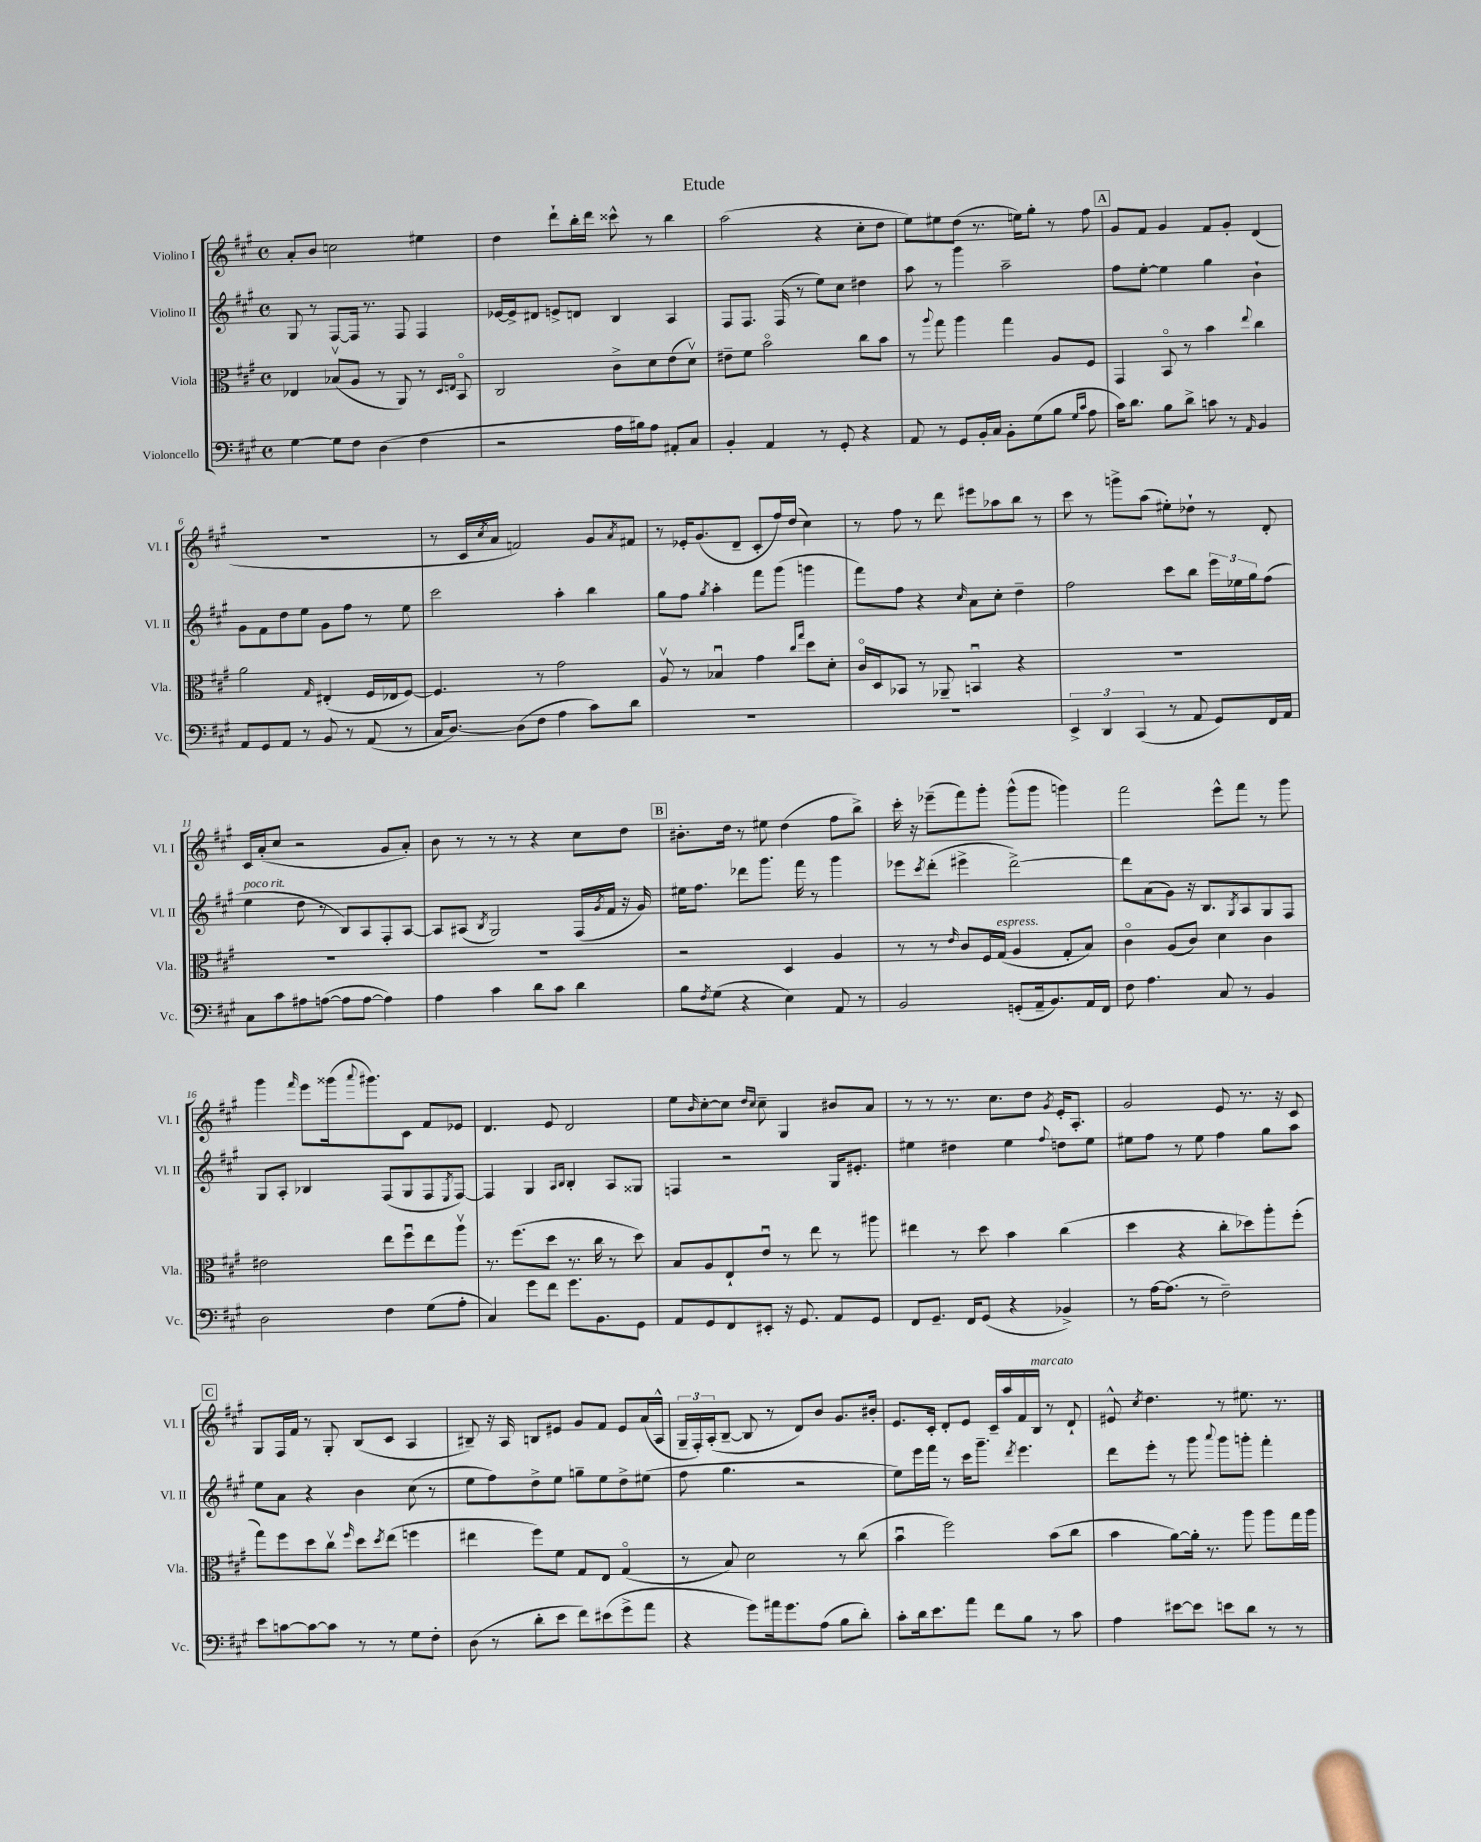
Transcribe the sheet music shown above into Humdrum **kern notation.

**kern	**kern	**kern	**kern
*staff4	*staff3	*staff2	*staff1
*clefF4	*clefC3	*clefG2	*clefG2
*k[f#c#g#]	*k[f#c#g#]	*k[f#c#g#]	*k[f#c#g#]
*M4/4	*M4/4	*M4/4	*M4/4
*met(c)	*met(c)	*met(c)	*met(c)
[4G#\	4E-/	8G#/	8a'/L
.	.	8r	8b/J
8G#\]L	(8B-v/L	[8F#/L	2cc\
8F#\J	8A/J	16F#/]Jk	.
.	.	8.r	.
(4D\	8r	.	.
.	8AA/)	8F#/	.
4F#\	8r	4F#/	4ee#\
.	16qqD/LL	.	.
.	16qqE/JJ	.	.
.	8BBo/	.	.
=	=	=	=
2r	2C#/	[16e-/LL	4dd\
.	.	16e-^/]J	.
.	.	8d#/J	.
.	.	8e^/L	8ddd`\L
.	.	8d/J	16bb'\L
.	.	.	16ddd\JJ
16A\LL	8c#^\L	4B/	8ccc##^^\
16B#\J)	.	.	.
8A\J	8d\	.	8r
8AA#'/L	(8e\	4A/	4bb\
8C#/J	8dv\J)	.	.
=	=	=	=
4BB'/	8e#~\L	8F#/L	(2aa\
.	8f#\J	8.F#/J	.
4AA/	2bo\	.	.
.	.	(16F#/	.
.	.	8r	.
8r	.	8ee\L)	4r
8GG#'/	.	8cc#\J	.
4r	8cc#\L	4dd#\	8cc#'\L
.	8b\J	.	8dd\J
=	=	=	=
8AA/	8r	8aa\	8ee\L)
.	8qqaa/	.	.
8r	8gg#\	8r	8ee#\
8GG#/L	4aa\	4ggg#\	(8dd\J
16BB'/L	.	.	8.r
16C#/JJ	.	.	.
8BB'\L	4gg#\	2aa~\	.
.	.	.	16ee\LK)
(8G#\	.	.	8gg#'\J
8B\J	8A/L	.	8r
16qqG#/LL	.	.	.
16qqc#/JJ	.	.	.
8A\	8F#/J	.	8ff#\
=	=	=	=
16c#\LK)	4GG#/	8ff#\L	8g#/L
8.d\J	.	.	.
.	.	[8ee'\J	8f#/J
8B\L	8BBo/	4ee\]	4g#/
8d^\J	8r	.	.
8c\	4b\	4gg#\	8f#/L
8r	.	.	8g#'/J
16qqAA/	8qqee/	.	.
4BB/	4cc#\	4b`\	(4d/
=	=	=	=
8AA/L	2a\	8g#\L	1r
8GG#/	.	8f#\	.
8AA/J	.	8dd\	.
8r	.	8ee\J	.
.	16qqG#/	.	.
8BB/	(4E#'/	8g#\L	.
8r	.	8ff#\J	.
(8AA/	16F#/LL	8r	.
.	16E-/J	.	.
8r	[8F#/J)	8ee\	.
=	=	=	=
16C#/LK	4.F#/]	2ccc#\	8r
[8.D/J)	.	.	.
.	.	.	16c#/LL
.	.	.	8qcc#/
.	.	.	16a/JJ
(8D\]L	.	.	2f/)
8F#\J	8r	.	.
4A\	2g#\	4aa'\	.
8c#\L)	.	4bb\	8g#/L
.	.	.	8qa/
8d\J	.	.	8f#/J
=	=	=	=
1r	8Av/	8gg#\L	8r
.	8r	8ff#\J	16e-'/LK
.	.	.	(8.g#/
.	.	8qgg#/	.
.	4B-u/	4aa'\	.
.	.	.	8d~/J
.	4g#\	8fff#\L	8c#'/L
.	.	(8ggg#\J	16ff#/L)
.	.	.	(16dd/JJ
.	16qqcc#/LL	.	.
.	16qqgg#/JJ	.	.
.	8dd\L	4ggg\	4cc#\)
.	8d'\J	.	.
=	=	=	=
1r	16c#o/LL	8fff#\L)	8r
.	16D/J	.	.
.	8BB-/J	8ff#\J	8ff#\
.	8r	4r	8r
.	8AA-~/	.	8ddd\
.	.	16qqcc#/	.
.	4BBu/	8a\L	8eee#\L
.	.	8cc#'\J	8aa-\
.	4r	4dd~\	8bb\J
.	.	.	8r
=	=	=	=
6EE^/	1r	2ff#\	8ccc#\
.	.	.	8r
6DD/	.	.	.
.	.	.	8ggg^\L
(6CC#/	.	.	.
.	.	.	(8aa\J
8r	.	8ccc#\L	8ee#'\L)
8AA/	.	8bb\J	8dd-`\J
8GG#/L)	.	24eee\LL	8r
.	.	24ee-\	.
.	.	24gg#\J	.
16FF#/L	.	(8ff#\J	8d'/
16AA/JJ	.	.	.
=	=	=	=
8C#\L	1r	4ee\	16c#/LL
.	.	.	(16a'/J
8c#\	.	.	8cc#/J
8A#\	.	8dd\	2r
([8A\J	.	8r	.
8A\]L	.	8B/L)	.
[8A\J	.	8A/	.
4A\])	.	8F#'/	8g#/L
.	.	[8A/J	8a'/J)
=	=	=	=
4A\	1r	8A/]L	8b\
.	.	(8A#/J	8r
.	.	8qB/	.
4c#\	.	2G#/)	8r
.	.	.	8r
8d\L	.	.	4r
8c#\J	.	.	.
4d\	.	(16F#/LL	8cc#\L
.	.	8qg#/	.
.	.	16f#/JJ	.
.	.	16r	8dd\J
.	.	16g#/)	.
=	=	=	=
8B\L	2r	16ee#\LK	8.b#'\L
.	.	8.ff#\J	.
8qF#/	.	.	.
(8G#\J	.	.	.
.	.	.	16dd\Jk
4r	.	8ddd-\L	8r
.	.	8.ggg#\J	8ee#\
4E\)	4D/	.	(4dd\
.	.	16fff#\	.
.	.	8r	.
8AA/	4A/	4ggg#\	8ff#\L
8r	.	.	8bb^\J)
=	=	=	=
2BB/	8r	8eee-\L	16ccc#'\
.	.	.	16r
.	.	8qccc#/	.
.	8r	(8ddd'\J	(8eee-~\L
.	16qqe/	.	.
.	8c#/L	4eee#^\	8fff#\)
.	16F#/L	.	8ggg#'\J
.	(16G#/JJ	.	.
(8GG'/L	4A/	[2ddd^\)	(8ggg#^^\L
16AA~/k	.	.	8ggg#\J
8.BB/)	.	.	.
.	8G#'/L	.	4ggg\)
16AA/L	8B/J)	.	.
16FF#/JJ	.	.	.
=	=	=	=
8F#\	4c#o\	8ddd\]L	2fff#\
4.A\	.	(8a\	.
.	(8A/L	8g#\J)	.
.	8c#/J)	16r	.
.	.	8.B/L	.
8C#/	4d\	.	8eee^^\L
.	.	8qG#/	.
8r	.	8A/	8fff#\J
4BB/	4c#\	8G#/	8r
.	.	8F#/J	8ggg#\
=	=	=	=
2D\	2e#\	8G#/L	4ggg#\
.	.	8A'/J	.
.	.	.	16qqfff#/
.	.	4B-/	8eee\L
.	.	.	(16ggg##\k
.	.	.	8qqaaa/
.	.	.	8.ggg#\)
4F#\	8ee\L	(8F#/L	.
.	8ff#u\	8G#/	8c#\J
(8G#\L	8ee\	8F#/	8f#/L
.	.	8qE/	.
8A'\J	8aav\J	[8F#/J)	8e-/J
=	=	=	=
4C#/)	8.r	4F#/]	4.d/
.	(8.ff#\L	.	.
8g#\L	.	4G#/	.
8f#\J	8dd\J	.	8e/
.	.	16qqA/LL	.
.	.	16qqB/JJ	.
8.g#\L	8.r	4B'/	2d/
8.BB\	16cc#\	.	.
.	8r	8A/L	.
8GG#\J	8dd\)	8G##/J	.
=	=	=	=
8AA/L	8B/L	4F/	8ee\L
.	.	.	16qqb/
8GG#/	8A/	.	[8cc#'\
8FF#/	8E`/	2r	8cc#\]J
.	.	.	16qqdd/LL
.	.	.	16qqcc#/JJ
8EE#'/J	8eu/J	.	8cc#~\
16r	8r	.	4G#/
8.GG#/	.	.	.
.	8ee\	.	.
8AA/L	8r	16G#/LK	8b#/L
.	.	8.e#'/J	.
8GG#/J	8aa#\	.	8a/J
=	=	=	=
8FF#/L	4ee#\	4ee#\	8r
8.GG#~/J	.	.	8r
.	8r	4dd#\	8.r
16FF#/LK	.	.	.
(8GG#/J	8dd\	.	.
.	.	.	8.cc#\L
4r	4b\	4ee#\	.
.	.	.	8dd\J
.	.	8qqff#/	8qg#/
4BB-^/)	(4cc#\	8dd\L	16e'/LK
.	.	.	8.A'/J
.	.	8ee#\J	.
=	=	=	=
8r	4dd\	8ee#\L	2g#/
[16A\LK	.	8ff#\J	.
(8.A\]J	.	.	.
.	4r	8r	.
8r	.	8ee#\	.
2F#~\)	8cc#'\L	4ff#\	8e/
.	8dd-\)	.	8.r
.	8aa'\	8gg#\L	.
.	.	.	16r
.	(8ff#'\J	8aa\J	8c#/
=	=	=	=
8e\L	8gg#\L)	8ee\L	8G#/L
[8c\	8ff#\	8a\J	16F#/L
.	.	.	16f#/JJ
8c\_	8dd\	4r	8r
8c\]J	8cc#v\J	.	8G#'/
.	16qqff#/	.	.
8r	8dd\L	4b\	(8B/L
.	8qdd/	.	.
8r	(8ee\J	.	8c#/J
8G#\L	4ff\	(8cc#\	4A/
8F#'\J	.	8r	.
=	=	=	=
(8D\	4ee#\	8ee\L	8B#~/)
8r	.	8ff#\)	16r
.	.	.	16A/
8d'\L	8ff#\L)	8dd^\	8B/L
8e\J	8f#\J	8ee\J	8e#/J
8f#\L)	8G#/L	8gg~\L	8g#/L
(8e#\	8E/J	8ee\	8f#/J
8g#^\	(4G#o/	8dd^\	8e#/L
8a\J	.	(8ee#\J	(16a/L
.	.	.	16A^^/JJ
=	=	=	=
4r	8r	8ff#\	24G#~/LL
.	.	.	24F#'/)
.	.	.	(24A'/J
.	8B/)	4.gg#\	[8B~/J
8g#\L)	2d\	.	8B/]
16a#\k	.	.	8r
8.g#\	.	.	.
.	.	2r	8d/L)
(8A\J	.	.	8b/J
8B\L	8r	.	8.g#/L
8d'\J)	(8cc#\	.	.
.	.	.	16b#'/Jk
=	=	=	=
8c#'\L	4bu\	8ee\L)	8.e/L
16d\k	.	16eee\L	.
8.e\	.	16fff#\JJ	16c#'/Jk
.	2ff#\)	8r	8d'/L
8a\J	.	16ccc#\LK	8e/J
.	.	8.ggg#~\J	.
8f#\L	.	.	16c#~/LL
.	.	.	16aa/
.	.	8qddd/	.
8B\J	.	4.eee\	16f#/
.	.	.	16B/JJ
8r	(8b\L	.	8r
8c#\	8cc#\J	.	8d`/
=	=	=	=
4A\	4b\	8ddd\L	8e#^^/
.	.	.	8qcc#/
.	.	8eee'\J	4.dd\
[8e#\L	[8a\L)	8r	.
8e#\]J	16a'\]Jk	8ggg#\	.
.	8.r	.	.
.	.	8qqaaa/	.
8e\L	.	8ggg#\L	8r
8d\J	8aa\	8ggg'\J	8.ee#\
8r	8aa\L	4fff#'\	.
.	.	.	8.r
8r	16gg#\L	.	.
.	16aa\JJ	.	.
==	==	==	==
*-	*-	*-	*-
